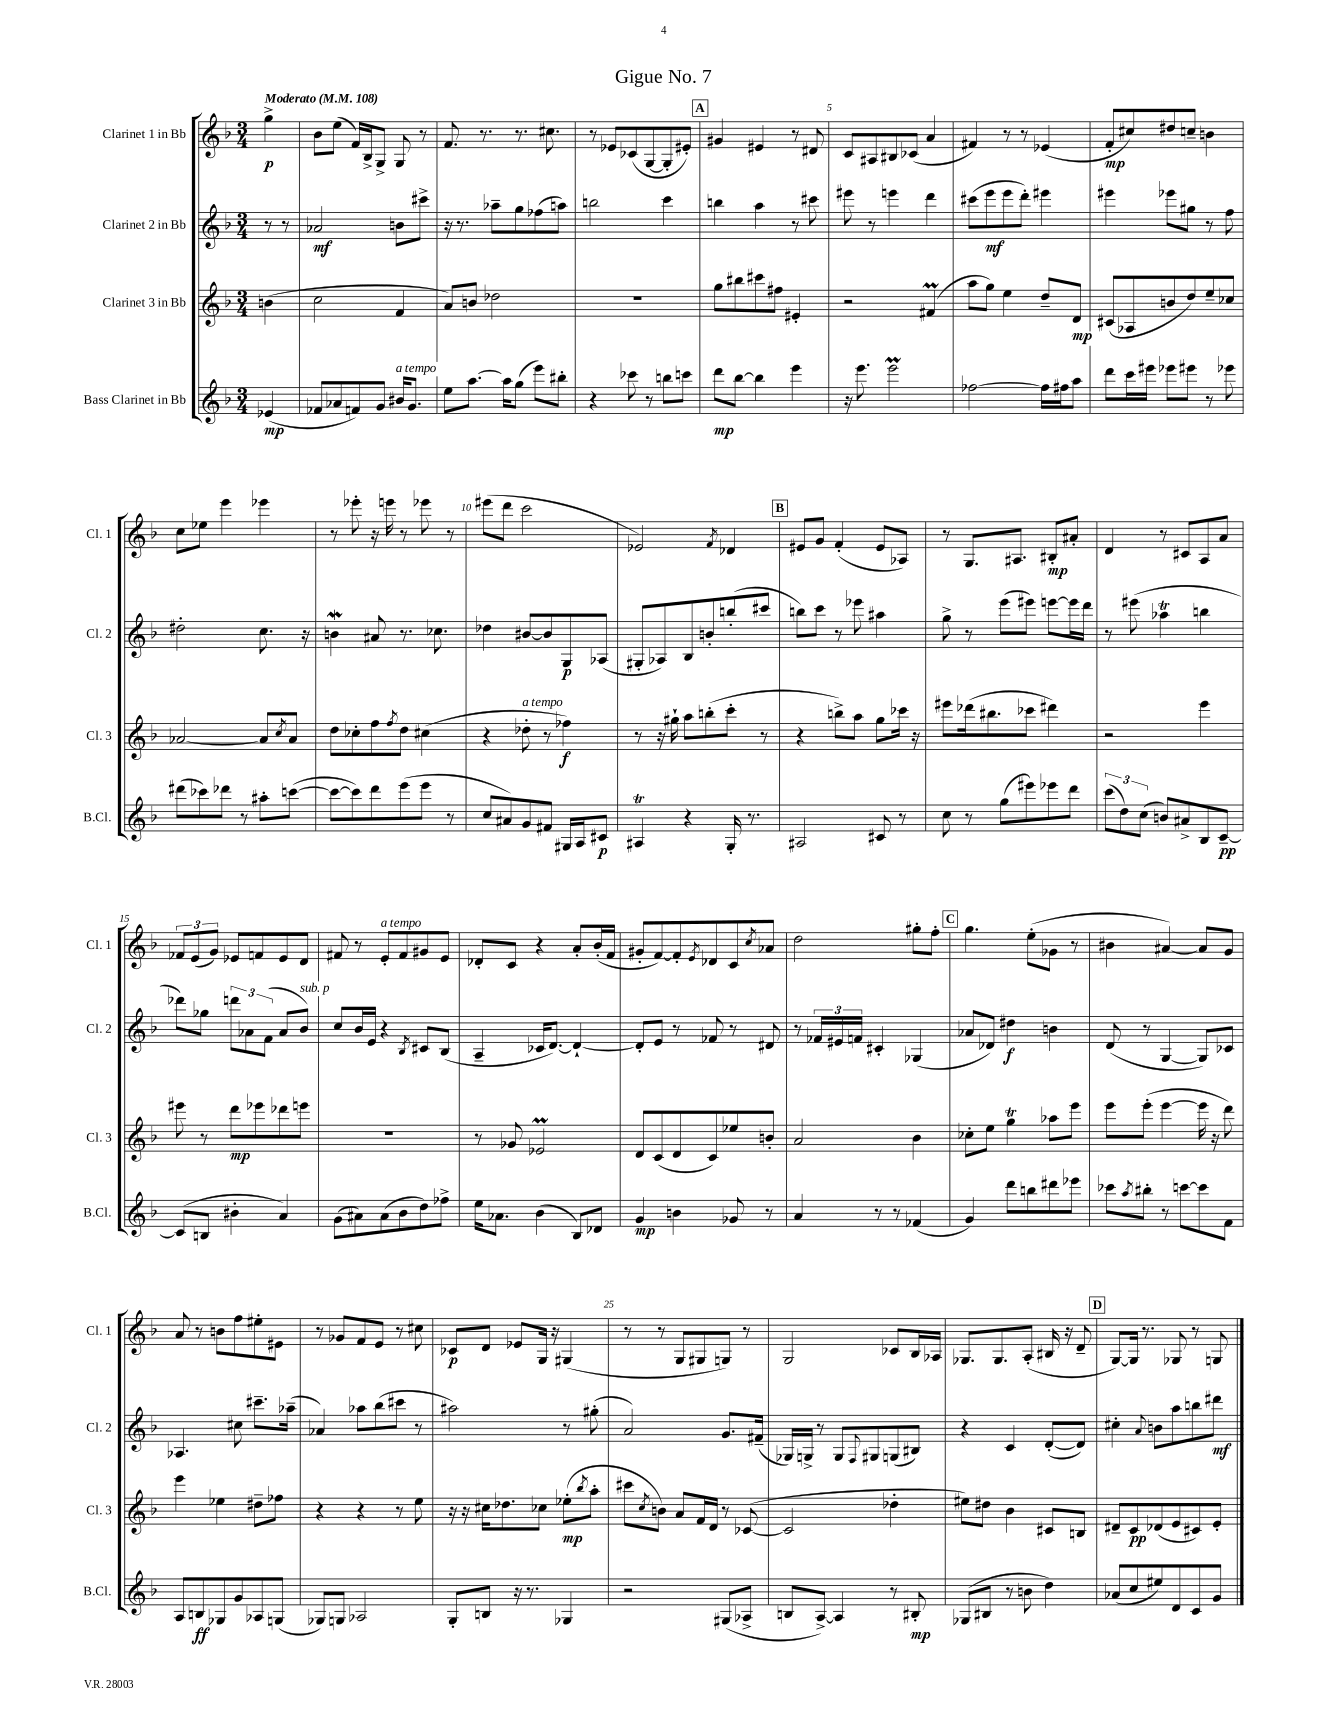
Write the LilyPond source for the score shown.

\header { title = "Gigue No. 7" }
<<
\new StaffGroup <<
\new Staff = "s0" \with { instrumentName = "Clarinet 1 in Bb" shortInstrumentName = "Cl. 1" } {
    \clef treble \key f \major \numericTimeSignature \time 3/4 \partial 4 \tempo "Moderato" 4 = 108
    g''4->\p |
    bes'8 e''8( f'16) bes16-> g8-> g8 r8 |
    f'8. r8. r8. cis''8. |
    r8 ees'8 ces'8( g8~ g8-. eis'8-.) |
    \mark \markup { \box "A" } gis'4 eis'4 r8 dis'8 |
    c'8 ais8 bis8 ces'8( a'4 |
    fis'4) r8 r8 ees'4( |
    f'8-.\mp cis''8) dis''8 c''8-- b'4 |
    c''8 ees''8 e'''4 ees'''4 |
    r8 ees'''8-. r16 e'''16 r8 ees'''8 r8 |
    eis'''8( d'''8 c'''2 |
    ees'2) \acciaccatura { f'8 } des'4 |
    \mark \markup { \box "B" } eis'8 g'8 f'4-.( eis'8 aes8) |
    r8 g8. ais8. bis8-.\mp ais'8-. |
    d'4 r8 cis'8 a8 a'8 |
    \tuplet 3/2 { fes'8 e'8( g'8) } ees'8 f'8 ees'8 d'8 |
    fis'8 r8 e'8-.^\markup { \italic "a tempo" } fis'8 gis'8 e'8 |
    des'8-. c'8 r4 a'8-. bes'16-.( f'16 |
    gis'8-. f'8~) f'8-. \acciaccatura { e'8 } des'8 c'8 \acciaccatura { c''8 } aes'8 |
    d''2 gis''8-. f''8-. |
    \mark \markup { \box "C" } g''4. e''8-.( ges'8 r8 |
    bis'4 ais'4~) ais'8 g'8 |
    a'8 r8 b'8 f''8 eis''8-. eis'8 |
    r8 ges'8 f'8 e'8 r8 cis''8 |
    ces'8\p d'8 ees'8 g16 r16 gis4( |
    r8 r8 g8 gis8 g8) r8 |
    g2 ces'8 bes16 aes16 |
    ges8. ges8. a8-.( bis16 r16 d'8-- |
    \mark \markup { \box "D" } g8~) g16 r8. ges8 r8 g8 \bar "|." |
}
\new Staff = "s1" \with { instrumentName = "Clarinet 2 in Bb" shortInstrumentName = "Cl. 2" } {
    \clef treble \key f \major \numericTimeSignature \time 3/4 \partial 4
    r8 r8 |
    aes'2\mf b'8 cis'''8-> |
    r16 r8. aes''8-- g''8 fes''8( a''8) |
    b''2 c'''4 |
    \mark \markup { \box "A" } b''4 a''4 r8 cis'''8 |
    eis'''8 r8 e'''4 d'''4 |
    cis'''8( e'''8\mf e'''8 d'''8-.) eis'''4 |
    eis'''4 ees'''8 gis''8 r8 f''8 |
    dis''2-. c''8. r16 |
    b'4\mordent ais'8 r8. ces''8. |
    des''4 bis'8~ bis'8 g8\p aes8( |
    gis8-. aes8) bes8 b'8-. b''8-.( cis'''8 |
    \mark \markup { \box "B" } b''8) c'''8 r8 ees'''8 ais''4 |
    g''8-> r8 e'''8( eis'''8) e'''8~ e'''16 d'''16 |
    r8 eis'''8( aes''4\trill b''4 |
    des'''8) ges''8 \tuplet 3/2 { d'''8 aes'8 f'8( } aes'8 bes'8^\markup { \italic "sub. p" }) |
    c''8 bes'16 e'16 r4 \acciaccatura { bes8 } cis'8 bes8( |
    a4-- ces'16 d'8.~) d'4~-! |
    d'8-. e'8 r8 fes'8 r8 dis'8 |
    r8 \tuplet 3/2 { fes'16 eis'16 f'16 } cis'4-. ges4( |
    \mark \markup { \box "C" } aes'8 des'8) dis''4\f b'4 |
    d'8( r8 g4~ g8) ces'8 |
    aes4. cis''8 cis'''8.-- aes''16--( |
    aes'4) aes''8 bes''8( cis'''8 r8 |
    ais''2) r8 gis''8-.( |
    a'2) g'8. fis'16--( |
    ges16) g16-> r8 g8 \appoggiatura { f8 } gis8 g8( bis8) |
    r4 c'4 d'8~-.( d'8) |
    \mark \markup { \box "D" } cis''4-. \appoggiatura { a'8 } b'8 a''8 b''8 dis'''8\mf \bar "|." |
}
\new Staff = "s2" \with { instrumentName = "Clarinet 3 in Bb" shortInstrumentName = "Cl. 3" } {
    \clef treble \key f \major \numericTimeSignature \time 3/4 \partial 4
    b'4( |
    c''2 f'4 |
    a'8) b'8 des''2 |
    R2. |
    \mark \markup { \box "A" } g''8 bis''8 cis'''8 fis''8 eis'4-. |
    r2 fis'4\prall( |
    a''8 g''8) e''4 d''8-- d'8\mp |
    cis'8( aes8 b'8 d''8) e''8-- ces''8 |
    aes'2~ aes'8 \acciaccatura { c''8 } aes'8 |
    d''8 ces''8-. f''8 \acciaccatura { f''8 } d''8 cis''4( |
    r4 des''8-.^\markup { \italic "a tempo" } r8 fes''4\f) |
    r8 r16 gis''16-! a''8 b''8-.( c'''8-. r8 |
    \mark \markup { \box "B" } r4 b''8->) a''8 g''8 ces'''16 r16 |
    eis'''8 des'''16( bis''8. ces'''8 dis'''4) |
    r2 e'''4 |
    eis'''8 r8 d'''8\mp ees'''8 des'''8 e'''8 |
    R2. |
    r8 ges'8 ees'2\prall |
    d'8 c'8( d'8 c'8) ees''8 b'8-. |
    a'2 bes'4 |
    \mark \markup { \box "C" } ces''8-. e''8 g''4\trill aes''8 e'''8 |
    e'''8 e'''8-.( e'''4~ e'''16 r16 d'''8) |
    e'''4 ees''4 dis''8-- fes''8 |
    r4 r4 r8 e''8 |
    r16 r16 cis''16 des''8. ces''8 ees''8-.\mp( \acciaccatura { bes''8 } a''8-. |
    cis'''8 \acciaccatura { c''8 } b'8) a'8 f'16 d'16 r8 ces'8~( |
    ces'2 des''4-. |
    eis''8) dis''8 bes'4 cis'8 b8 |
    \mark \markup { \box "D" } dis'8-- c'8\pp des'8( e'8 cis'8) e'8-. \bar "|." |
}
\new Staff = "s3" \with { instrumentName = "Bass Clarinet in Bb" shortInstrumentName = "B.Cl." } {
    \clef treble \key f \major \numericTimeSignature \time 3/4 \partial 4
    ees'4\mp( |
    fes'8 aes'8 f'8) g'8 bis'16^\markup { \italic "a tempo" } g'8. |
    e''8 a''8.~ a''16 g''8( e'''8) bis''8-. |
    r4 ces'''8 r8 b''8 c'''8 |
    \mark \markup { \box "A" } d'''8\mp bes''8~ bes''4 e'''4 |
    r16 e'''8. e'''2\prall |
    fes''2~ fes''16 fis''16 a''8 |
    d'''8 c'''16 eis'''16 ees'''8 eis'''8 r8 ees'''8 |
    dis'''8( ces'''8) des'''8 r8 ais''8-. c'''8~( |
    c'''8~ c'''8) d'''8 e'''8( e'''8 r8 |
    c''8 ais'8) g'8 fis'8 gis16 a16 cis'8\p |
    ais4\trill r4 g16-. r8. |
    \mark \markup { \box "B" } ais2 cis'8 r8 |
    c''8 r8 g''8( eis'''8) ees'''8 d'''8 |
    \tuplet 3/2 { c'''8( d''8) c''8( } b'8) ais'8-> bes8 c'8~--\pp |
    c'8( b8 bis'4-. a'4) |
    g'8( ais'8) ais'8( bes'8 d''8) fes''8-> |
    e''16 aes'8. bes'4( bes8) des'8 |
    g'4\mp b'4 ges'8 r8 |
    a'4 r8 r8 fes'4( |
    \mark \markup { \box "C" } g'4) d'''8 b''8 dis'''8 ees'''8 |
    ces'''8 \acciaccatura { a''8 } bis''8-. r8 c'''8~ c'''8 f'8 |
    a8 b8\ff ges8 g'8 aes8 g8( |
    ges8) g8 aes2 |
    g8-. b8 r16 r8. ges4 |
    r2 gis8( aes8-> |
    b8 a8~->) a4 r8 bis8-.\mp |
    ges8( bis8 r8 b'8 d''4) |
    \mark \markup { \box "D" } aes'8( c''8 eis''8) d'8 c'8 g'8 \bar "|." |
}
>>
>>
\layout { \context { \Score \override BarNumber.break-visibility = ##(#f #t #t) barNumberVisibility = #(every-nth-bar-number-visible 5) } }
